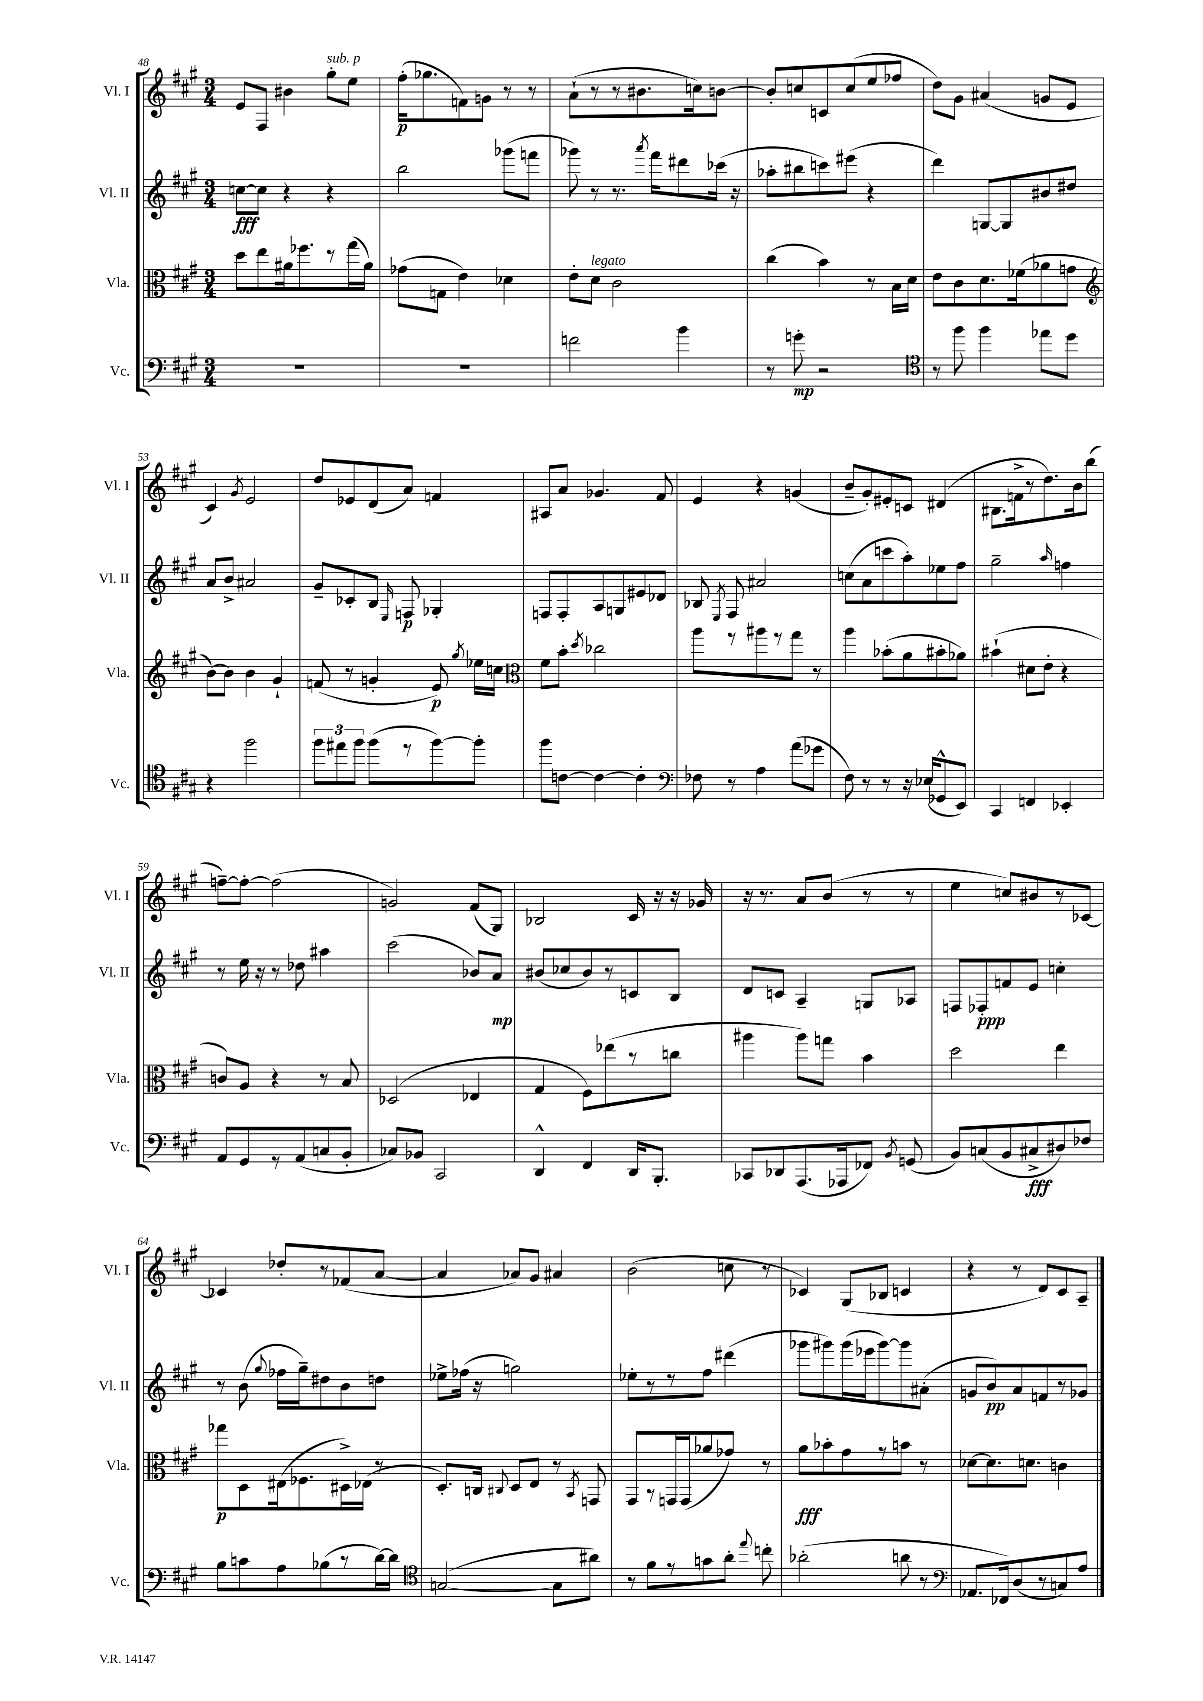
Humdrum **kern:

**kern	**dynam	**kern	**dynam	**kern	**dynam	**kern	**dynam
*part4	*part4	*part3	*part3	*part2	*part2	*part1	*part1
*staff4	*staff4	*staff3	*staff3	*staff2	*staff2	*staff1	*staff1
*I"Vc.	*	*I"Vla.	*	*I"Vl. II	*	*I"Vl. I	*
*I'Vc.	*	*I'Vla.	*	*I'Vl. II	*	*I'Vl. I	*
*clefF4	*	*clefC3	*	*clefG2	*	*clefG2	*
*k[f#c#g#]	*	*k[f#c#g#]	*	*k[f#c#g#]	*	*k[f#c#g#]	*
*M3/4	*	*M3/4	*	*M3/4	*	*M3/4	*
=48	=48	=48	=48	=48	=48	=48	=48
2.r	.	8dd\L	.	[8ccn\L	fff	8e/L	.
.	.	8ee\	.	8cc\J]	.	8F#/J	.
.	.	16a#X\k	.	4r	.	4b#X\	.
.	.	8.ff-X\	.	.	.	.	.
!	!	!	!	!	!	!LO:TX:a:i:t=sub. p	!
.	.	8r	.	4r	.	8gg#'\L	.
.	.	(16gg#\L	.	.	.	8ee\J	.
.	.	16a#\JJ)	.	.	.	.	.
=49	=49	=49	=49	=49	=49	=49	=49
2.r	.	(8g-X\L	.	2bb\	.	(16ff#'\KL	p
.	.	.	.	.	.	8.gg-X\	.
.	.	8Gn\J	.	.	.	.	.
.	.	4e\)	.	.	.	8fn\)	.
.	.	.	.	.	.	8gn\J	.
.	.	4d-X\	.	(8ggg-X\L	.	8r	.
.	.	.	.	8fffn\J	.	8r	.
=50	=50	=50	=50	=50	=50	=50	=50
2fn\	.	8e'\L	.	8ggg-X\)	.	(8a`\L	.
!	!	!LO:TX:a:i:t=legato	!	!	!	!	!
.	.	8d\J	.	8r	.	8r	.
.	.	2c#\	.	8.r	.	8r	.
.	.	.	.	.	.	8.b#X\	.
.	.	.	.	8qaaa/	.	.	.
.	.	.	.	16fff#\KL	.	.	.
4b\	.	.	.	8ddd#X\	.	.	.
.	.	.	.	.	.	16ccn\k)	.
.	.	.	.	(16ccc-X\Jk	.	[8bn\J	.
.	.	.	.	16r	.	.	.
=51	=51	=51	=51	=51	=51	=51	=51
8r	.	(4cc#\	.	8aa-X'\L	.	8b'/L]	.
8gn'\	mp	.	.	8bb#X\	.	8ccn/	.
2r	.	4b\)	.	8cccn\)	.	8cn/	.
.	.	.	.	(8eee#X\J	.	(8cc/	.
.	.	8r	.	4r	.	8ee/	.
.	.	16B\LL	.	.	.	8ff-X/J	.
.	.	16d\JJ	.	.	.	.	.
=52	=52	=52	=52	=52	=52	=52	=52
*clefC4	*	*	*	*	*	*	*
8r	.	8e\L	.	4ddd\)	.	8dd\L)	.
8ff#\	.	8c#\	.	.	.	8g#\J	.
4ff#\	.	8.d\	.	[8Gn/L	.	(4a#X/	.
.	.	.	.	8G/]	.	.	.
.	.	(16f-X\k	.	.	.	.	.
8ee-X\L	.	8a-X\	.	8b#X/	.	8gn/L	.
8dd\J	.	8gn\J	.	8dd#X/J	.	8e/J	.
!!LO:LB:g=z
=53	=53	=53	=53	=53	=53	=53	=53
*	*	*clefG2	*	*	*	*	*
4r	.	[8b\L)	.	8a/L	.	4c#/)	.
.	.	8b\J]	.	8b^/J	.	.	.
.	.	.	.	.	.	8qg#/	.
2ff#\	.	4b\	.	2a#X/	.	2e/	.
.	.	4g#`/	.	.	.	.	.
=54	=54	=54	=54	=54	=54	=54	=54
12ff#\L	.	(8fn/	.	8g#~/L	.	8dd/L	.
12ee#X\	.	.	.	.	.	.	.
.	.	8r	.	8c-X'/	.	8e-X/	.
12ff#\J	.	.	.	.	.	.	.
(8ff#\L	.	4gn'/	.	8B/J	.	(8d/	.
.	.	.	.	16qqE/	.	.	.
8r	.	.	.	8Fn/	p	8a/J)	.
[8ff#\)	.	8e/)	p	4G-X'/	.	4fn/	.
.	.	8qgg#/	.	.	.	.	.
8ff#'\J]	.	16ee-X\LL	.	.	.	.	.
.	.	16ccn\JJ	.	.	.	.	.
=55	=55	=55	=55	=55	=55	=55	=55
*	*	*clefC3	*	*	*	*	*
8ff#\L	.	8f#\L	.	8Fn/L	.	8A#X/L	.
[8cn\J	.	8b'\J	.	8F'/	.	8a/J	.
.	.	8qdd/	.	.	.	.	.
4c\_	.	2cc-X\	.	8A/	.	4.g-X/	.
.	.	.	.	8Gn/	.	.	.
4c'\]	.	.	.	8e#X/	.	.	.
.	.	.	.	8d-X/J	.	8f#/	.
=56	=56	=56	=56	=56	=56	=56	=56
*clefF4	*	*	*	*	*	*	*
8F-X\	.	8aa\L	.	8B-X/	.	4e/	.
.	.	.	.	8qE/	.	.	.
8r	.	8r	.	8F#/	.	.	.
4A\	.	8aa#X\	.	2a#X/	.	4r	.
.	.	8r	.	.	.	.	.
(8a\L	.	8gg#\J	.	.	.	(4gn/	.
8g-X\J	.	8r	.	.	.	.	.
=57	=57	=57	=57	=57	=57	=57	=57
8F#\)	.	4aa\	.	(8ccn\L	.	8b~/L	.
8r	.	.	.	8a\	.	8g#'/)	.
8r	.	(8b-X'\L	.	8cccn\	.	8e#X'/	.
16r	.	8a\	.	8aa'\)	.	8cn/J	.
(16E-X/KL	.	.	.	.	.	.	.
8GG-X^^/	.	8b#X'\	.	8ee-X\	.	(4d#X/	.
8EE/J)	.	8a-X\J)	.	8ff#\J	.	.	.
=58	=58	=58	=58	=58	=58	=58	=58
4CC#/	.	(4b#X`\	.	2gg#~\	.	8.B#X\L	.
.	.	.	.	.	.	16fn^\k	.
4FFn/	.	8d#X\L	.	.	.	8r	.
.	.	8e'\J	.	.	.	8.dd\)	.
.	.	.	.	16qqaa/	.	.	.
4EE-X'/	.	4r	.	4ffn\	.	.	.
.	.	.	.	.	.	16b\k	.
.	.	.	.	.	.	(8bb\J	.
!!LO:LB:g=z
=59	=59	=59	=59	=59	=59	=59	=59
8AA/L	.	8cn/L)	.	8r	.	[8ffn~\L)	.
8GG#/	.	8A/J	.	16ee\	.	8ff'\J_	.
.	.	.	.	16r	.	.	.
8r	.	4r	.	8r	.	(2ff\]	.
(8AA/	.	.	.	8dd-X\	.	.	.
8Cn/	.	8r	.	4aa#X\	.	.	.
8BB'/J	.	8B/	.	.	.	.	.
=60	=60	=60	=60	=60	=60	=60	=60
8C-X/L)	.	(2D-X/	.	(2ccc#\	.	2gn/)	.
8BB-X/J	.	.	.	.	.	.	.
2CC#/	.	.	.	.	.	.	.
.	.	4E-X/	.	8b-X/L)	.	(8f#/L	.
.	.	.	.	8a/J	mp	8G#/J)	.
=61	=61	=61	=61	=61	=61	=61	=61
4DD^^/	.	4G#/	.	(8b#X/L	.	2B-X/	.
.	.	.	.	8cc-X/	.	.	.
4FF#/	.	8F#\L)	.	8b#/)	.	.	.
.	.	(8ee-X\	.	8r	.	.	.
16DD/KL	.	8r	.	8cn/	.	16c#/	.
8.BBB'/J	.	.	.	.	.	16r	.
.	.	8ccn\J	.	8B/J	.	16r	.
.	.	.	.	.	.	16g-X/	.
=62	=62	=62	=62	=62	=62	=62	=62
8CC-X/L	.	4aa#X\	.	8d/L	.	16r	.
.	.	.	.	.	.	8.r	.
8DD-X/	.	.	.	8cn/J	.	.	.
(8.AAA/	.	8aa#\L)	.	4A~/	.	8a/L	.
.	.	8ggn\J	.	.	.	(8b/J	.
16AAA-X/k	.	.	.	.	.	.	.
8FF-X/J)	.	4b\	.	8Gn/L	.	8r	.
8qBB/	.	.	.	.	.	.	.
(8GGn/	.	.	.	8A-X/J	.	8r	.
=63	=63	=63	=63	=63	=63	=63	=63
8BB/L)	.	2dd\	.	8Fn/L	.	4ee\	.
(8Cn/	.	.	.	8F-X'/	ppp	.	.
8BB/	.	.	.	8fn/	.	8ccn/L)	.
8C#X^/	fff	.	.	8e/J	.	8b#X/	.
8D#X/)	.	4ee\	.	4ccn'\	.	8r	.
8F-X/J	.	.	.	.	.	[8c-X/J	.
!!LO:LB:g=z
=64	=64	=64	=64	=64	=64	=64	=64
8B\L	.	8gg-X\L	p	8r	.	4c-X/]	.
8cn\	.	8D\	.	(8b\	.	.	.
.	.	.	.	8qqgg#/	.	.	.
8A\	.	(16E#X\k	.	16ff-X\LL	.	8dd-X'/L	.
.	.	8.F-X\	.	16gg#~\J)	.	.	.
(8B-X\	.	.	.	8dd#X\	.	8r	.
8r	.	16D#X^\L)	.	8b\	.	(8f-X/	.
.	.	(16E-X\JJ	.	.	.	.	.
[16d\L)	.	8r	.	8ddn\J	.	[8a/J	.
16d\JJ]	.	.	.	.	.	.	.
=65	=65	=65	=65	=65	=65	=65	=65
*clefC4	*	*	*	*	*	*	*
([2Gn/	.	8.D'/L)	.	8ee-X^\L	.	4a/]	.
.	.	.	.	(16ff-X\Jk	.	.	.
.	.	16Cn/Jk	.	16r	.	.	.
.	.	8qqC#X/	.	.	.	.	.
.	.	8D/L	.	2ggn\)	.	8a-X/L)	.
.	.	8E/J	.	.	.	8g#/J	.
8G\L]	.	8r	.	.	.	4a#X/	.
.	.	8qBB/	.	.	.	.	.
8a#X\J)	.	8GGn/	.	.	.	.	.
=66	=66	=66	=66	=66	=66	=66	=66
8r	.	8GG#/L	.	8ee-X'\L	.	(2b\	.
8f#\L	.	8r	.	8r	.	.	.
8r	.	16GGn/L	.	8r	.	.	.
.	.	(16GG/J	.	.	.	.	.
8gn\	.	8a-X/	.	8ff#\J	.	.	.
8a'\J	.	8g-X/J)	.	(4ddd#X\	.	8ccn\	.
8qqee/	.	.	.	.	.	.	.
8ccn'\	.	8r	.	.	.	8r	.
=67	=67	=67	=67	=67	=67	=67	=67
(2a-X'\	.	8a\L	fff	8ggg-X\L	.	4c-X/)	.
.	.	8b-X'\	.	8ggg#X\)	.	.	.
.	.	8g#\	.	(16ggg#\L	.	(8G#/L	.
.	.	.	.	16eee-X\J	.	.	.
.	.	8r	.	[8ggg#\)	.	8B-X/J	.
8an\	.	8bn\J	.	8ggg#\]	.	4cn/	.
8r	.	8r	.	(8a#X'\J	.	.	.
=68	=68	=68	=68	=68	=68	=68	=68
*clefF4	*	*	*	*	*	*	*
8.AA-X/L	.	[8d-X\L	.	8gn/L	.	4r	.
.	.	8.d-\]	.	8b/)	pp	.	.
16FF-X/k)	.	.	.	.	.	.	.
(8D/	.	.	.	8a/	.	8r	.
.	.	8.dn\J	.	.	.	.	.
8r	.	.	.	8fn/	.	8d/L)	.
8Cn/)	.	4cn\	.	8r	.	8c#/	.
8A/J	.	.	.	8g-X/J	.	8A~/J	.
==	==	==	==	==	==	==	==
*-	*-	*-	*-	*-	*-	*-	*-
